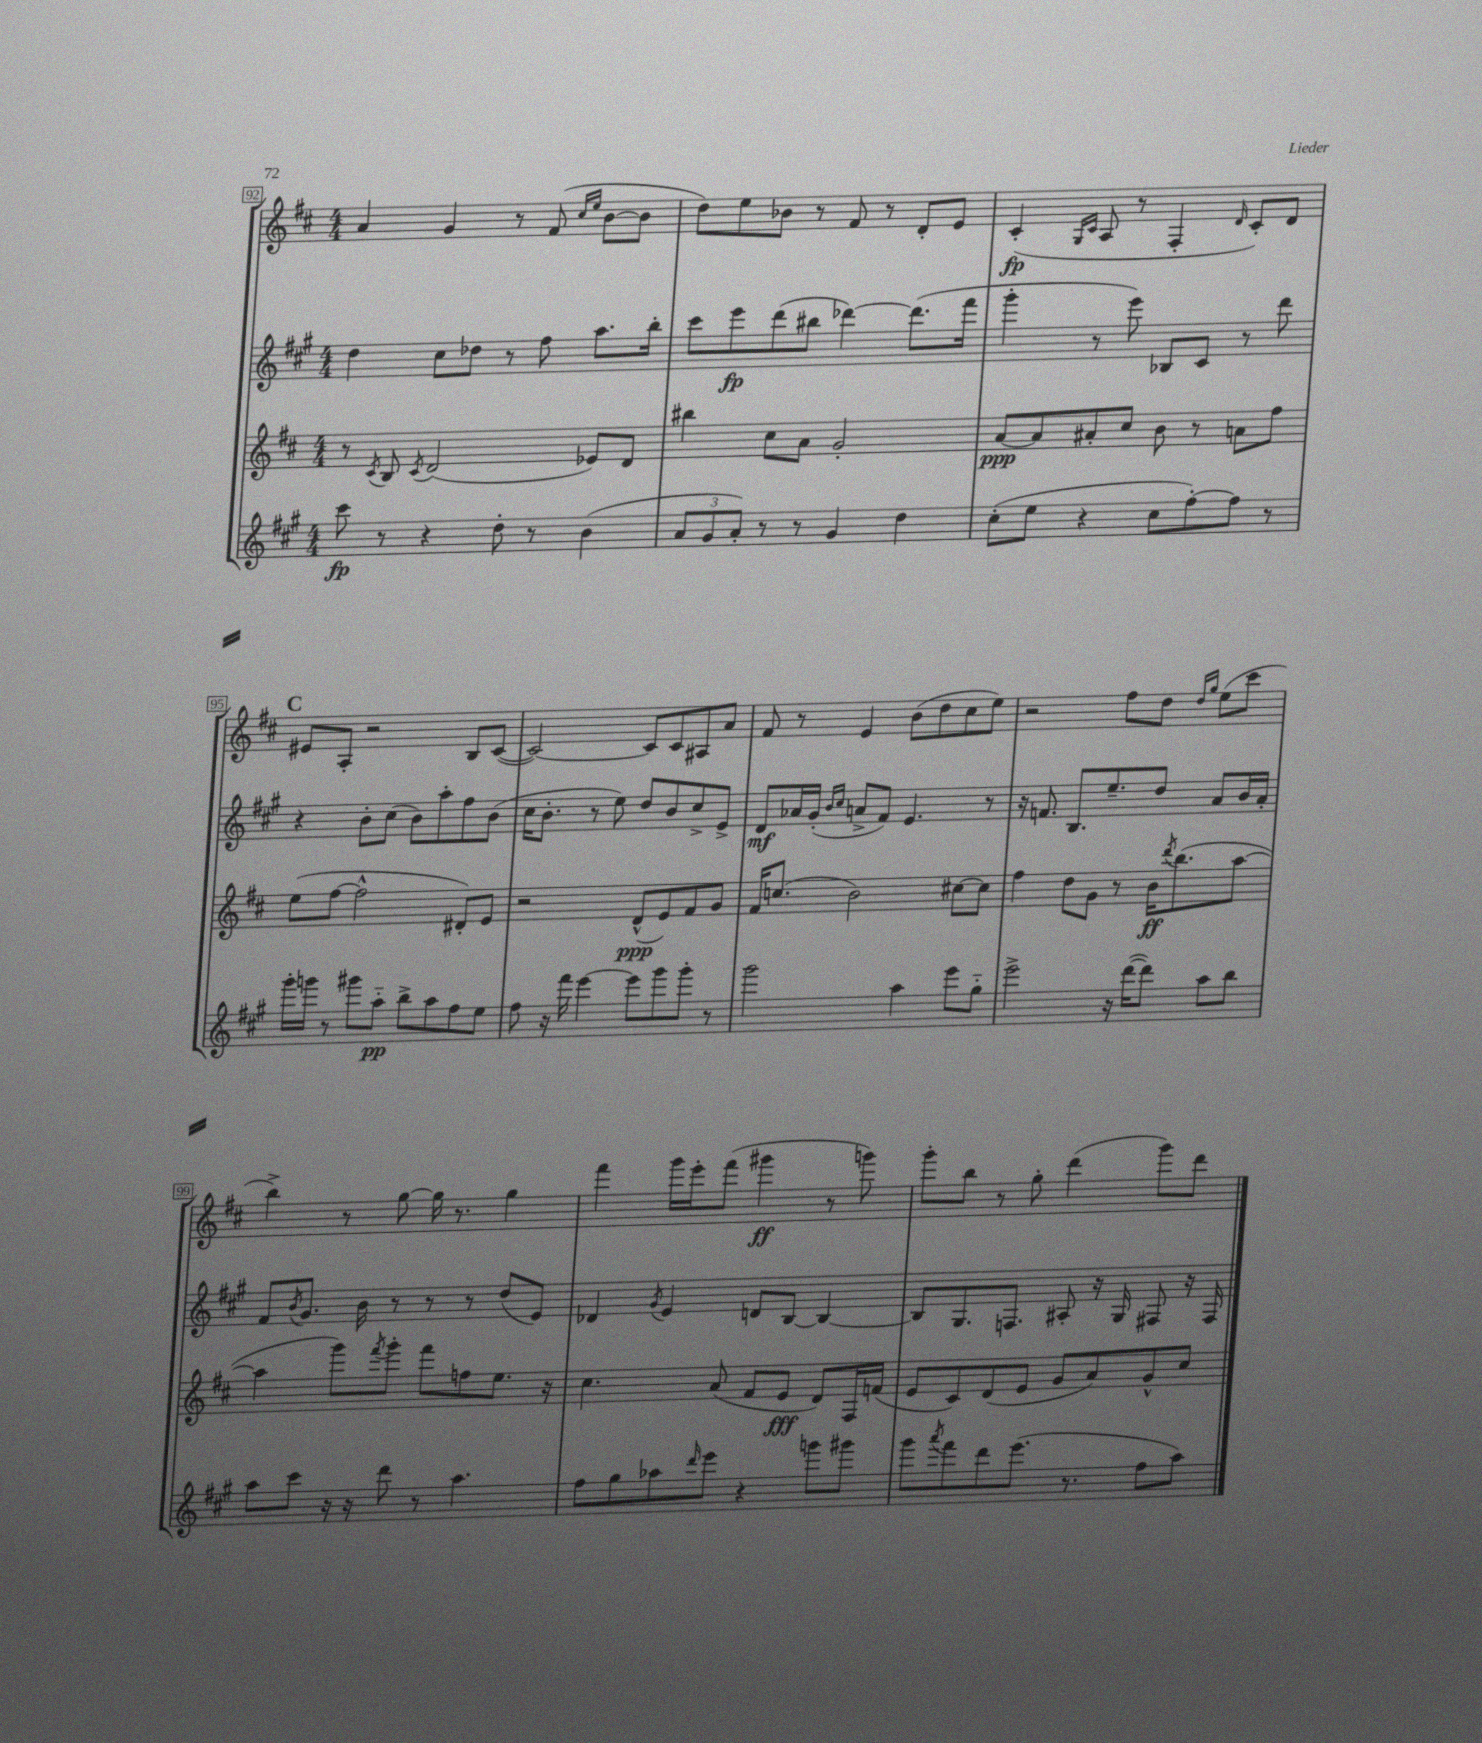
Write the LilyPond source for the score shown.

<<
\new StaffGroup <<
\new Staff = "s0" {
    \clef treble \key d \major \numericTimeSignature \time 4/4
    a'4 g'4 r8 fis'8( \grace { cis''16 e''16 } b'8~ b'8 |
    d''8) e''8 bes'8 r8 fis'8 r8 d'8-. e'8 |
    cis'4-.\fp( \grace { g16 cis'16 } a8 r8 fis4-. \grace { d'16 } cis'8-.) d'8 |
    \mark \markup { \bold "C" } eis'8 a8-. r2 b8 cis'8~( |
    cis'2~) cis'8 cis'8 ais8 a'8 |
    fis'8 r8 e'4 b'8( d''8 cis''8 e''8) |
    r2 fis''8 d''8 \grace { d''16 g''16 } e''8( cis'''8 |
    b''4->) r8 g''8~ g''16 r8. g''4 |
    fis'''4 g'''16 e'''16-. fis'''8( gis'''4\ff r8 g'''8) |
    g'''8-. b''8 r8 g''8-. d'''4( g'''8) d'''8 \bar "|." |
}
\new Staff = "s1" {
    \clef treble \key a \major \numericTimeSignature \time 4/4
    d''4 cis''8 des''8 r8 fis''8 a''8. b''16-. |
    cis'''8 e'''8\fp d'''8( bis''8 des'''4~) des'''8.( fis'''16 |
    gis'''4-. r8 e'''8) bes8 cis'8 r8 d'''8 |
    \mark \markup { \bold "C" } r4 b'8-. cis''8( b'8) a''8-. fis''8 b'8( |
    cis''16 b'8.-. r8 e''8) d''8 b'8 cis''8-> e'8-> |
    d'8\mf aes'16 gis'16-.( \grace { b'16 cis''16 } a'8-> fis'8) e'4. r8 |
    r16 f'8. b8. e''8.-- d''8 a'8 b'16 a'16-. |
    fis'8 \acciaccatura { b'8 } gis'8. b'16 r8 r8 r8 d''8( e'8) |
    des'4 \acciaccatura { gis'8 } e'4 d'8 b8~ b4~ |
    b8 gis8. f8. ais8-. r16 gis16 fis8 r16 fis16 \bar "|." |
}
\new Staff = "s2" {
    \clef treble \key d \major \numericTimeSignature \time 4/4
    r8 \acciaccatura { cis'8 } b8 \acciaccatura { cis'8 } d'2( ees'8) d'8 |
    bis''4 cis''8 a'8 g'2-. |
    a'8~\ppp a'8 ais'8-. cis''8 b'8 r8 a'8 fis''8 |
    \mark \markup { \bold "C" } e''8( fis''8~ fis''2-^ dis'8-.) e'8 |
    r2 d'8-^\ppp( e'8) fis'8 g'8 |
    fis'16 c''8.( b'2) cis''8~ cis''8 |
    fis''4 d''8 g'8 r8 b'16\ff \acciaccatura { d'''8 } b''8.( a''8~ |
    a''4 g'''8) \acciaccatura { fis'''8 } g'''8-. fis'''8 f''8 e''8. r16 |
    cis''4. a'8( fis'8 e'8\fff d'8) fis16 f'16( |
    e'8 cis'8) d'8( e'8 g'8 a'8) g'8-^ cis''8 \bar "|." |
}
\new Staff = "s3" {
    \clef treble \key a \major \numericTimeSignature \time 4/4
    cis'''8\fp r8 r4 d''8-. r8 b'4( |
    \tuplet 3/2 { a'8 gis'8 a'8-.) } r8 r8 gis'4 d''4 |
    cis''8-.( e''8 r4 cis''8 fis''8~-.) fis''8 r8 |
    \mark \markup { \bold "C" } gis'''16-. g'''16 r8 gis'''8 a''8-_\pp b''8-> a''8 fis''8 e''8 |
    fis''8 r16 fis'''16 e'''4~ e'''8 gis'''8 gis'''8-. r8 |
    gis'''2 a''4 e'''8 gis''8-_ |
    e'''2-> r16 d'''16~( d'''8) a''8 b''8 |
    a''8 cis'''8 r16 r16 d'''8 r8 a''4. |
    fis''8 gis''8 aes''8 \grace { d'''16 } e'''8 r4 g'''8 gis'''8 |
    gis'''8 \acciaccatura { a'''8 } fis'''8 d'''8 e'''8.( r8. fis''8 a''8) \bar "|." |
}
>>
>>
\layout { \context { \Score currentBarNumber = #92 \override BarNumber.stencil = #(make-stencil-boxer 0.1 0.3 ly:text-interface::print) } }
